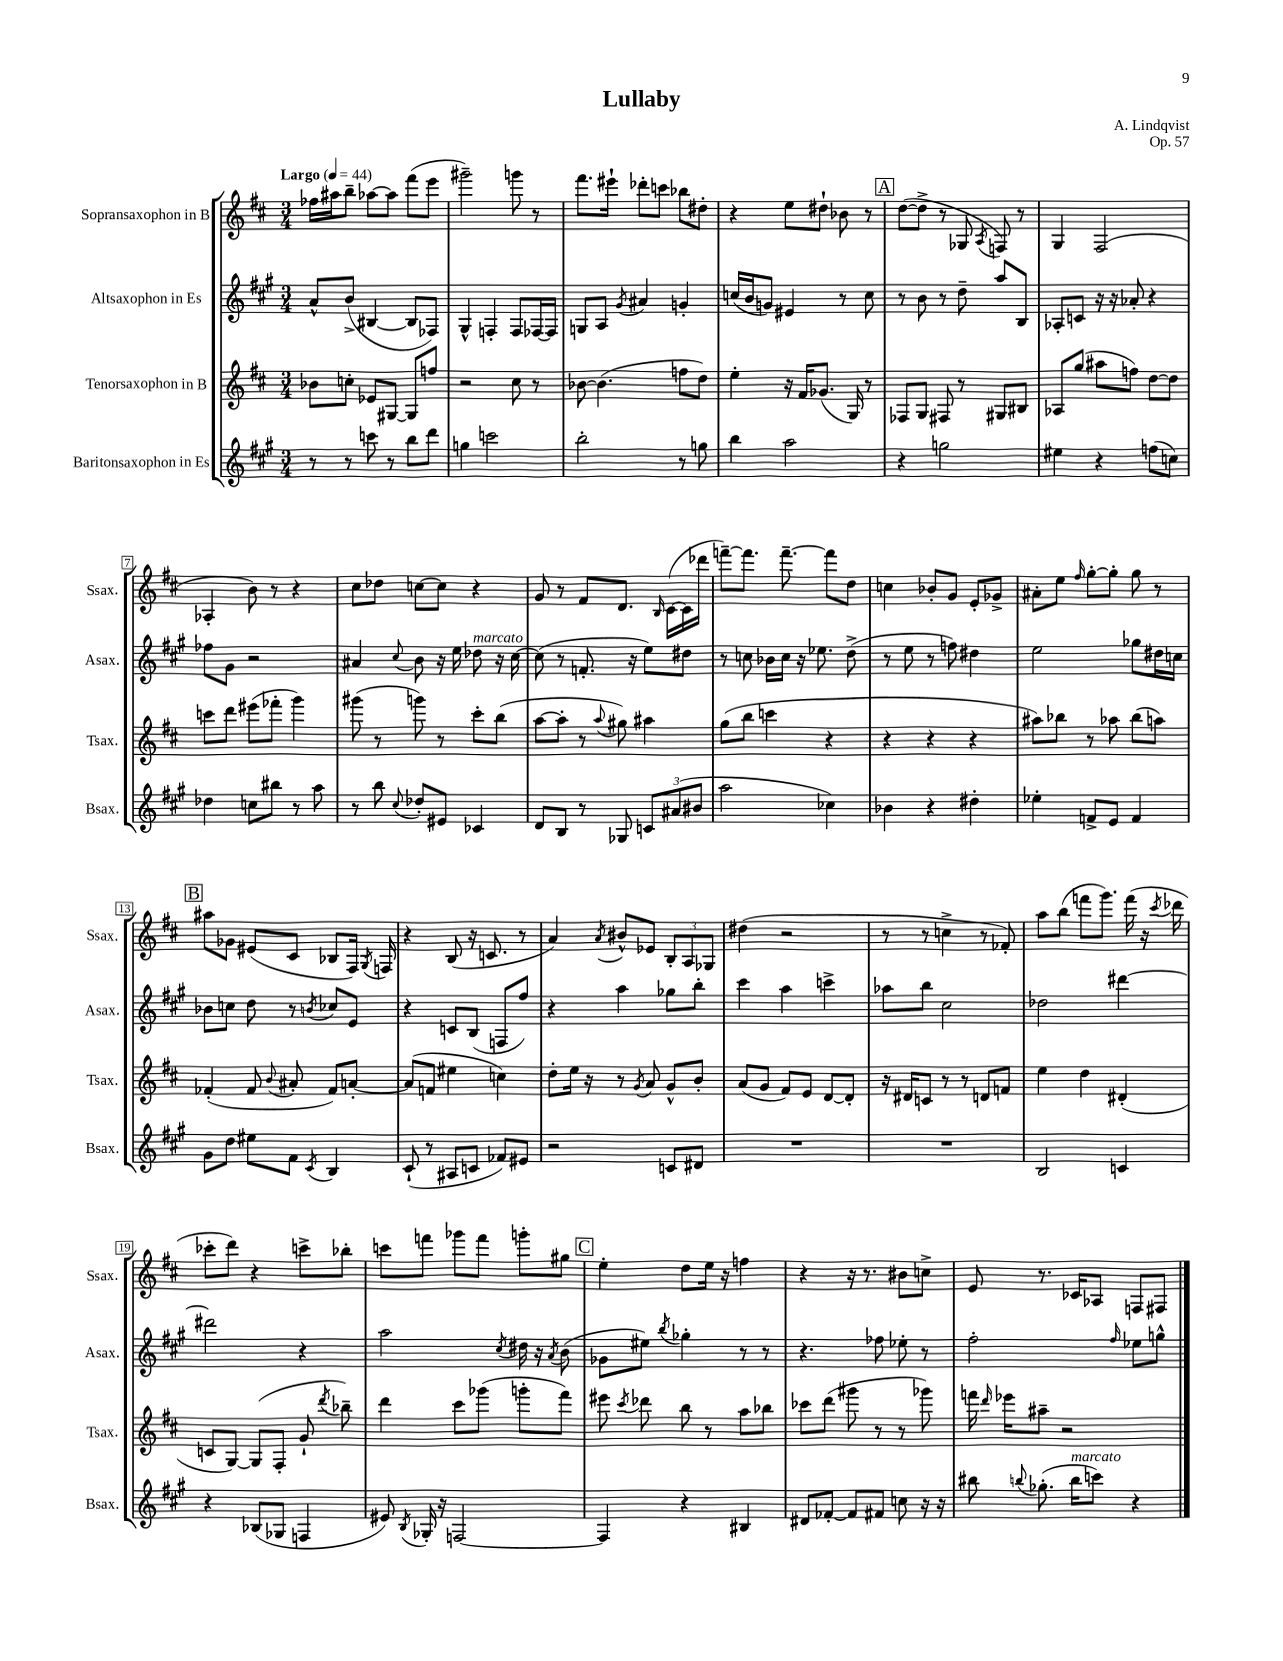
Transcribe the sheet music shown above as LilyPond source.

\header { title = "Lullaby" composer = "A. Lindqvist" opus = "Op. 57" }
<<
\new StaffGroup <<
\new Staff = "s0" \with { instrumentName = "Sopransaxophon in B" shortInstrumentName = "Ssax." } {
    \clef treble \key d \major \numericTimeSignature \time 3/4 \tempo "Largo" 4 = 44
    \autoBeamOff fes''16[ ais''16 b''8]-- aes''8[~ aes''8] fis'''8[( e'''8] |
    gis'''2--) g'''8 r8 |
    fis'''8.[ eis'''16]-! des'''8[-. c'''8] bes''8[ dis''8]-. |
    r4 e''8[ dis''8]-! bes'8 r8 |
    \mark \markup { \box "A" } d''8[~( d''8]-> r8 ges8 \acciaccatura { a8 } f8) r8 |
    g4 fis2( |
    aes4-. b'8) r8 r4 |
    cis''8[ des''8] c''8[~ c''8] r4 |
    g'8 r8 fis'8[ d'8.] \grace { b16 } cis'16[~( cis'16 des'''16] |
    f'''8[~--) f'''8.] f'''8.~-- f'''8[ d''8] |
    c''4 bes'8[-. g'8] e'8[-. ges'8]-> |
    ais'8[-. e''8] \grace { fis''16 } g''8[~-. g''8]-. g''8 r8 |
    \mark \markup { \box "B" } ais''8[ ges'8] eis'8[( cis'8] bes8[ fis16]) \acciaccatura { g8 } f16 |
    r4 b8( r16 c'8. r8 |
    a'4) \acciaccatura { a'8 } bis'8[-^ ees'8] \tuplet 3/2 { b8[-. a8 ges8] } |
    dis''4( r2 |
    r8 r8 c''4-> r8 fes'8-.) |
    a''8[ b''8]( f'''8[ g'''8.]) f'''16( r16 \acciaccatura { cis'''8 } des'''16 |
    ces'''8[-. d'''8]) r4 c'''8[-> bes''8]-. |
    c'''8[ f'''8] ges'''8[ f'''8] g'''8[-. gis''8] |
    \mark \markup { \box "C" } e''4-. d''8[ e''16] r16 f''4 |
    r4 r16 r8. bis'8[ c''8]-> |
    e'8 r8. ces'16[ aes8] f8[ fis8] \bar "|." |
}
\new Staff = "s1" \with { instrumentName = "Altsaxophon in Es" shortInstrumentName = "Asax." } {
    \clef treble \key a \major \numericTimeSignature \time 3/4
    \autoBeamOff a'8[-^ b'8]->( bis4~ bis8[ fes8]) |
    gis4-^ f4-. f8[ fes16~ fes16] |
    g8[ a8] \acciaccatura { gis'8 } ais'4 g'4-. |
    c''16[( b'16 g'8]) eis'4 r8 c''8 |
    \mark \markup { \box "A" } r8 b'8 r8 d''8-- a''8[ b8] |
    aes8[-. c'8] r16 r16 aes'8-. r4 |
    fes''8[ gis'8] r2 |
    ais'4 \appoggiatura { cis''8 } b'8 r16 e''16 des''8^\markup { \italic "marcato" } r16 cis''16~ |
    cis''8( r8 f'8.-. r16 e''8[) dis''8] |
    r8 c''8 bes'16[ c''16] r16 ees''8. d''8->( |
    r8 e''8 r8 f''8) dis''4 |
    e''2 ges''8[ dis''16 c''16] |
    \mark \markup { \box "B" } bes'8[ c''8] d''8 r8 \acciaccatura { b'8 } ces''8[ e'8] |
    r4 c'8[ b8]( f8[ fis''8]) |
    r4 a''4 ges''8[ b''8]-. |
    cis'''4 a''4 c'''4-> |
    aes''8[ b''8] cis''2 |
    des''2 dis'''4~ |
    dis'''2 r4 |
    a''2 \acciaccatura { cis''8 } dis''16 r16 \acciaccatura { a'8 } b'8( |
    \mark \markup { \box "C" } ges'8[ eis''8]) \acciaccatura { b''8 } ges''4-. r8 r8 |
    r4. fes''8 ees''8-. r8 |
    fis''2-. \grace { fis''16 } ees''8[ g''8]-^ \bar "|." |
}
\new Staff = "s2" \with { instrumentName = "Tenorsaxophon in B" shortInstrumentName = "Tsax." } {
    \clef treble \key d \major \numericTimeSignature \time 3/4
    \autoBeamOff bes'8[ c''8]-. ees'8[ gis8]~ gis8[ f''8] |
    r2 cis''8 r8 |
    bes'8~ bes'4.( f''8[ d''8]) |
    e''4-. r16 fis'16[ ges'8.]( g16) r8 |
    \mark \markup { \box "A" } fes8[ g8] fis8 r8 gis8[ bis8] |
    aes8[ g''8]( ais''8[ f''8]) d''8[~ d''8] |
    c'''8[ d'''8] eis'''8[( fes'''8]-. g'''4) |
    gis'''8( r8 g'''8) r8 cis'''8[-. b''8]( |
    a''8[~ a''8]-. r8 \appoggiatura { a''8 } gis''8) ais''4 |
    g''8[( b''8] c'''4 r4 |
    r4 r4 r4 |
    ais''8[) bes''8] r8 aes''8 bes''8[( a''8]) |
    \mark \markup { \box "B" } fes'4-.( fes'8 \appoggiatura { b'8 } ais'8-. fes'8[) a'8]~-. |
    a'8[( f'8] eis''4 c''4) |
    d''8[-. e''16] r16 r8 \acciaccatura { g'8 } a'8 g'8[-^ b'8]-. |
    a'8[( g'8] fis'8[) e'8] d'8[~ d'8]-. |
    r16 dis'16[ c'8] r8 r8 d'8[ f'8] |
    e''4 d''4 dis'4-.( |
    c'8[ g8]~) g8[( fis8]-. g'8-! \acciaccatura { d'''8 } bes''8--) |
    d'''4 cis'''8[ ges'''8]( g'''8[-. fis'''8]) |
    \mark \markup { \box "C" } eis'''8 \acciaccatura { cis'''8 } des'''8 b''8 r8 a''8[ bes''8] |
    ces'''8[ d'''8]( gis'''8 r8 r8 ges'''8) |
    f'''16 \grace { d'''16 } ees'''16[ ais''8]-- r2 \bar "|." |
}
\new Staff = "s3" \with { instrumentName = "Baritonsaxophon in Es" shortInstrumentName = "Bsax." } {
    \clef treble \key a \major \numericTimeSignature \time 3/4
    \autoBeamOff r8 r8 c'''8 r8 b''8[ d'''8] |
    g''4 c'''2 |
    b''2-. r8 g''8 |
    b''4 a''2 |
    \mark \markup { \box "A" } r4 g''2 |
    eis''4 r4 f''8[( c''8]) |
    des''4 c''8[ bis''8] r8 a''8 |
    r8 b''8 \appoggiatura { cis''8 } des''8[-. eis'8] ces'4 |
    d'8[ b8] r8 ges8 \tuplet 3/2 { c'8[ ais'8( bis'8] } |
    a''2 ces''4) |
    bes'4 r4 dis''4-. |
    ees''4-. f'8[-> e'8] f'4 |
    \mark \markup { \box "B" } gis'8[ d''8] eis''8[ fis'8] \acciaccatura { cis'8 } b4 |
    cis'8-!( r8 ais8[ c'8] fes'8[) eis'8] |
    r2 c'8[ dis'8] |
    R2. |
    R2. |
    b2 c'4 |
    r4 bes8[( ges8] f4 |
    eis'8) \acciaccatura { b8 } ges16-. r16 f2~ |
    \mark \markup { \box "C" } f4 r4 bis4 |
    dis'8[ fes'8]~-. fes'8[ fis'8] c''8 r16 r16 |
    bis''8 \appoggiatura { b''8 } ges''8.-.( b''16[^\markup { \italic "marcato" } c'''8]) r4 \bar "|." |
}
>>
>>
\layout { \context { \Score \override BarNumber.stencil = #(make-stencil-boxer 0.1 0.3 ly:text-interface::print) } }
